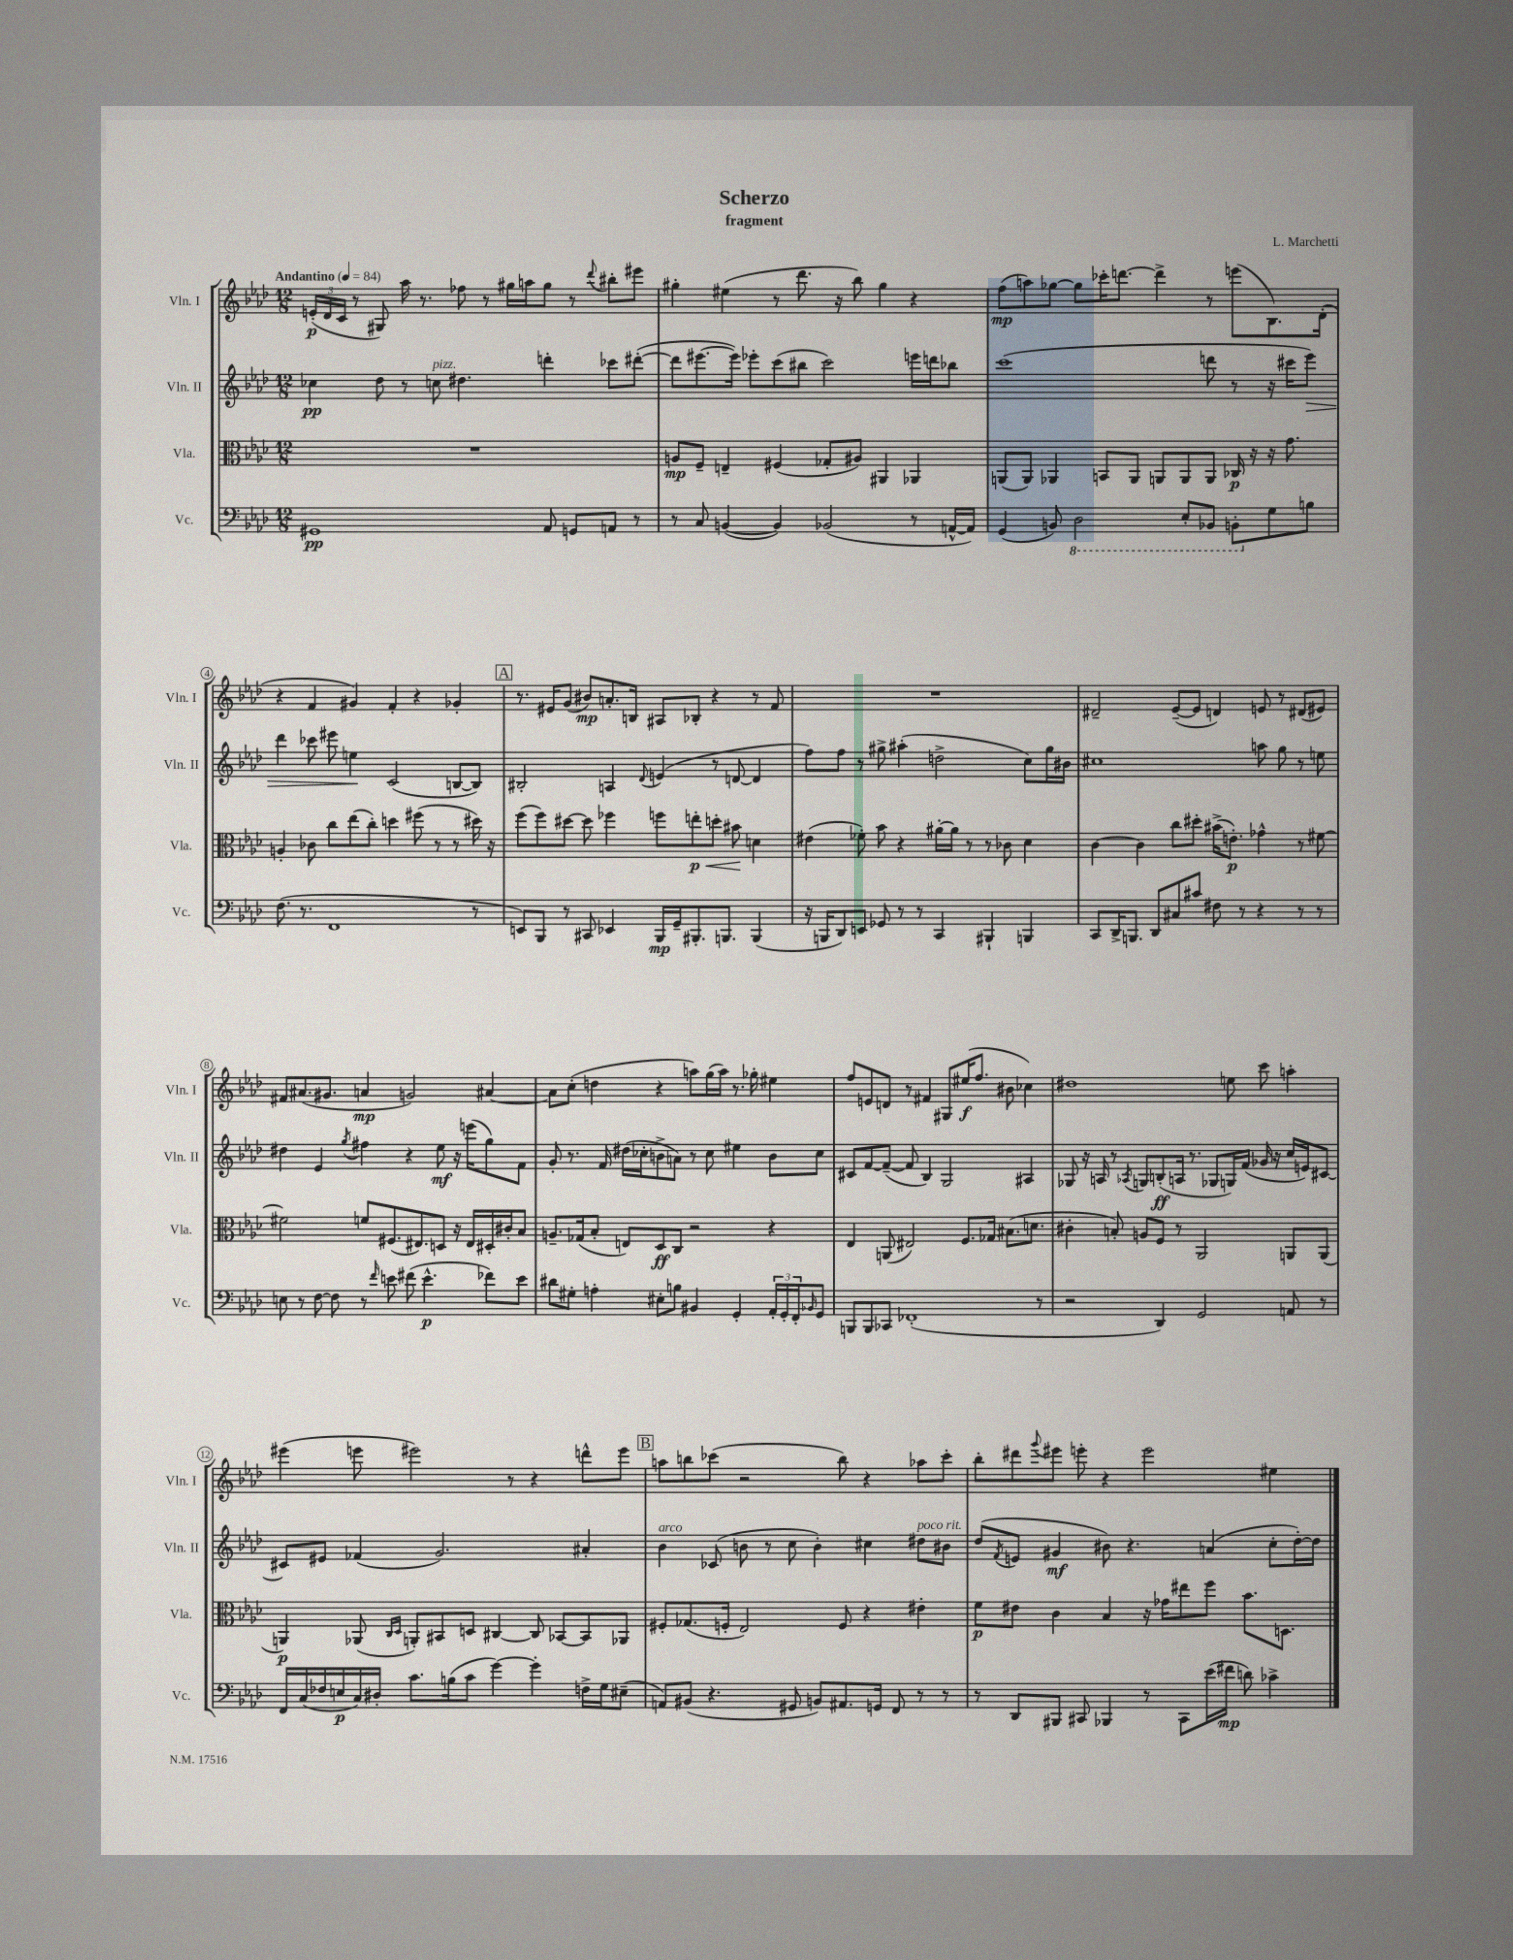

**kern	**kern	**kern	**kern
*staff4	*staff3	*staff2	*staff1
*clefF4	*clefC3	*clefG2	*clefG2
*k[b-e-a-d-]	*k[b-e-a-d-]	*k[b-e-a-d-]	*k[b-e-a-d-]
*M12/8	*M12/8	*M12/8	*M12/8
*MM84	*MM84	*MM84	*MM84
1GG#	1.r	4cc-	(24e'
.	.	.	24d-
.	.	.	24c
.	.	.	8r
.	.	8dd-	8G#)
.	.	8r	16aa-
.	.	.	8.r
.	.	8cc	.
.	.	4.dd#	8ff-
.	.	.	8r
.	.	.	16gg#
.	.	.	16aa
8AA-	.	4ddd'	8gg#
8GG	.	.	8r
.	.	.	8qqddd-
8AA	.	8ccc-	8bb#'
8r	.	([8ddd#'	8eee#
=	=	=	=
8r	8A	8ddd#]	4gg#'
8C	8F~	[8.eee#	.
([4BB	4E~	.	(4ee#
.	.	16eee#])	.
.	.	8eee-'	.
4BB])	(4F#	(8ccc	8r
.	.	8bb#	8.ddd-
(2BB-	8G-'	2ccc)	.
.	.	.	16r
.	8A#)	.	8bb-)
.	4AA#	.	4gg#
8r	4AA-	16eee	4r
.	.	16ddd	.
[16AA^^	.	8bb-	.
16AA])	.	.	.
=	=	=	=
(4GG	(8AA	(1ccc	(8ff
.	8AA)	.	8aa)
8BB)	4AA-	.	[8gg-
2DD-	.	.	8gg-]
.	8BB	.	16ccc-'
.	.	.	[8.ddd
.	8AA-	.	.
.	8AA	.	4ddd^]
8EE-'	8AA	.	.
8BBB-	8AA	8ddd	8r
8BBB'	16C-	8r	(8eee
.	16r	.	.
8G	16r	16r	8.B-)
.	8.g	16ccc#	.
8B	.	8eee-)	.
.	.	.	(16d-'
=	=	=	=
(8.F	4A'	4ddd-	4r
8.r	.	.	.
.	8c-	8ccc-	4f
1FF	8cc	8eee#	.
.	(8ee-	4ee	4g#)
.	8cc')	.	.
.	4dd	(2c	4f'
.	(8ff#	.	4r
.	8r	.	.
.	8r	[8B	4g-'
8r	16dd#)	8B])	.
.	16r	.	.
=	=	=	=
8EE)	(8ff	2B#'	8.r
8BBB-	8ff)	.	.
.	.	.	16e#
8r	[8dd#	.	(8g
8CC#	8dd#]	.	8b#)
4EE-	4ff-	4A	8.a'
.	.	.	16B
.	.	8qqd-	.
16BBB-	8ff	(4e	8A#
16GG~	.	.	.
8.BBB#'	8ee'	.	8B-'
.	8dd'	8r	4r
8.BBB	.	.	.
.	8b#	[8d	.
(4BBB	4d	4d]	8r
.	.	.	8f
=	=	=	=
16r	(4e#	8ff)	1.r
16BBB	.	.	.
8DD-)	.	8ff	.
8EE	8f-')	8r	.
8GG-	8b-	8gg#^	.
8r	4r	(4aa#'	.
8r	.	.	.
4CC	[16a#'	2dd^	.
.	16a#]	.	.
.	8r	.	.
4BBB#`	8r	.	.
.	8c-	.	.
4BBB	4d-	8cc)	.
.	.	16gg#	.
.	.	16b#	.
=	=	=	=
8CC	[4c	1cc#	2d#~
16DD-^	.	.	.
8.BBB	.	.	.
.	4c]	.	.
8DD-	.	.	.
8C#	8cc	.	([8e-~
8c#	8dd#'	.	8e-]
8F#	(16b#^	.	4d)
.	8.e')	.	.
8r	.	.	.
4r	4g-^^	8aa	8e
.	.	8gg	8r
8r	8r	8r	(8d#
8r	[8f#	8ee	8e#)
=	=	=	=
8E	2f#]	4dd#	8f#
8r	.	.	(8.a#
[8F	.	4e-	.
.	.	.	8.g#
8F]	.	.	.
.	.	8qgg	.
8r	8f	4ff#	4a
16qqf	.	.	.
8e	(8.F#	.	.
(8f#	.	4r	2g)
.	8.E#)	.	.
4.e^^	.	.	.
.	8D	8ee-	.
.	16r	16r	.
.	16E#	(16eee	.
8f-)	16D#'	8gg)	[4a#
.	16c#'	.	.
8e	8B-	8f	.
=	=	=	=
8d#	8.A~	8g'	8a#]
8G#'	.	8.r	(8cc'
.	(16G-	.	.
4A'	8B-'	.	4dd
.	.	16f	.
.	8E)	(16dd#	.
.	.	16cc-'	.
8E#'	8D-	8b^	4r
8B	8C	8a)	.
4BB#	2r	8r	8aa)
.	.	8cc-	(16gg
.	.	.	16aa)
4GG'	.	4ee#	8.r
.	.	.	16gg-'
24AA-'	4r	8b	4ee#
24GG'	.	.	.
24FF'	.	.	.
16qqBB-	.	.	.
8GG	.	8cc-	.
=	=	=	=
8BBB	4E-	8c#	8ff
8BBB	.	[8f	8e
8CC-	(8AA	(8f~_	8d
(1FF-'	2E#)	8f]	8r
.	.	4B-)	4f#
.	.	2G	8G#
.	8.F	.	(16ee#
.	.	.	8.ff
.	16G-	.	.
.	(8.B#	.	8b#
.	.	4A#	4cc-)
.	8.d	.	.
8r	.	.	.
=	=	=	=
2r	4c#'	8G-	1dd#
.	.	16r	.
.	.	16A	.
.	8B')	8r	.
.	.	8qA-	.
.	8A	8G	.
4DD-)	8F	(8B'	.
.	8r	16A	.
.	.	8.r	.
2GG	2AA-	.	.
.	.	8G-	.
.	.	16G)	8ee
.	.	(16f	.
.	.	16g-	8ccc
.	.	16r	.
8AA	8AA	16cc	4aa'
.	.	16e)	.
8r	(8AA	[8c#	.
=	=	=	=
16FF	4AA)	8c#]	(4eee#
(16C	.	.	.
16F-	.	8e#	.
16E	.	.	.
16C)	(8AA-	(4f-	8eee
16D#'	.	.	.
.	16qqC	.	.
.	16qqD-	.	.
8.c	8AA')	.	2eee#)
.	8BB#	2.g)	.
(16B	.	.	.
8c	8D	.	.
[4g)	[4C#	.	.
.	.	.	8r
4g']	8C#]	.	4r
.	[8BB-	.	.
16F^	8BB-]	4a#'	8ddd^^
16G	.	.	.
(8E#~	8AA-	.	8eee#
=	=	=	=
8AA)	8F#'	4b-	8aa
(8BB#	(8.G-	.	8bb
4.r	.	(8c-	(8ccc-
.	16F'	.	.
.	2E-)	8b	2r
.	.	8r	.
8GG#	.	8cc	.
8BB)	.	4b')	.
8.AA#	8F	.	8bb)
.	4r	4cc#	4r
16GG	.	.	.
8FF	.	.	.
8r	4e#'	8dd#	8aa-
8r	.	8b#	8ccc-'
=	=	=	=
8r	8f	(8dd-	8bb-'
.	.	8qf	.
8DD-	8e#	8e	8ddd#
.	.	.	8qqggg
8BBB#	4c	4g#	8eee#
8CC#	.	.	8eee'
4BBB-	4B-	8b#)	4r
.	.	4.r	.
8r	16r	.	2eee
.	16g-	.	.
8CC#	8ee#	.	.
(16e-	8ff	(4a	.
16f#	.	.	.
8d)	8.b-	.	.
4c-^	.	8cc'	4ee#
.	8.D	.	.
.	.	[16dd-')	.
.	.	16dd-]	.
==	==	==	==
*-	*-	*-	*-
